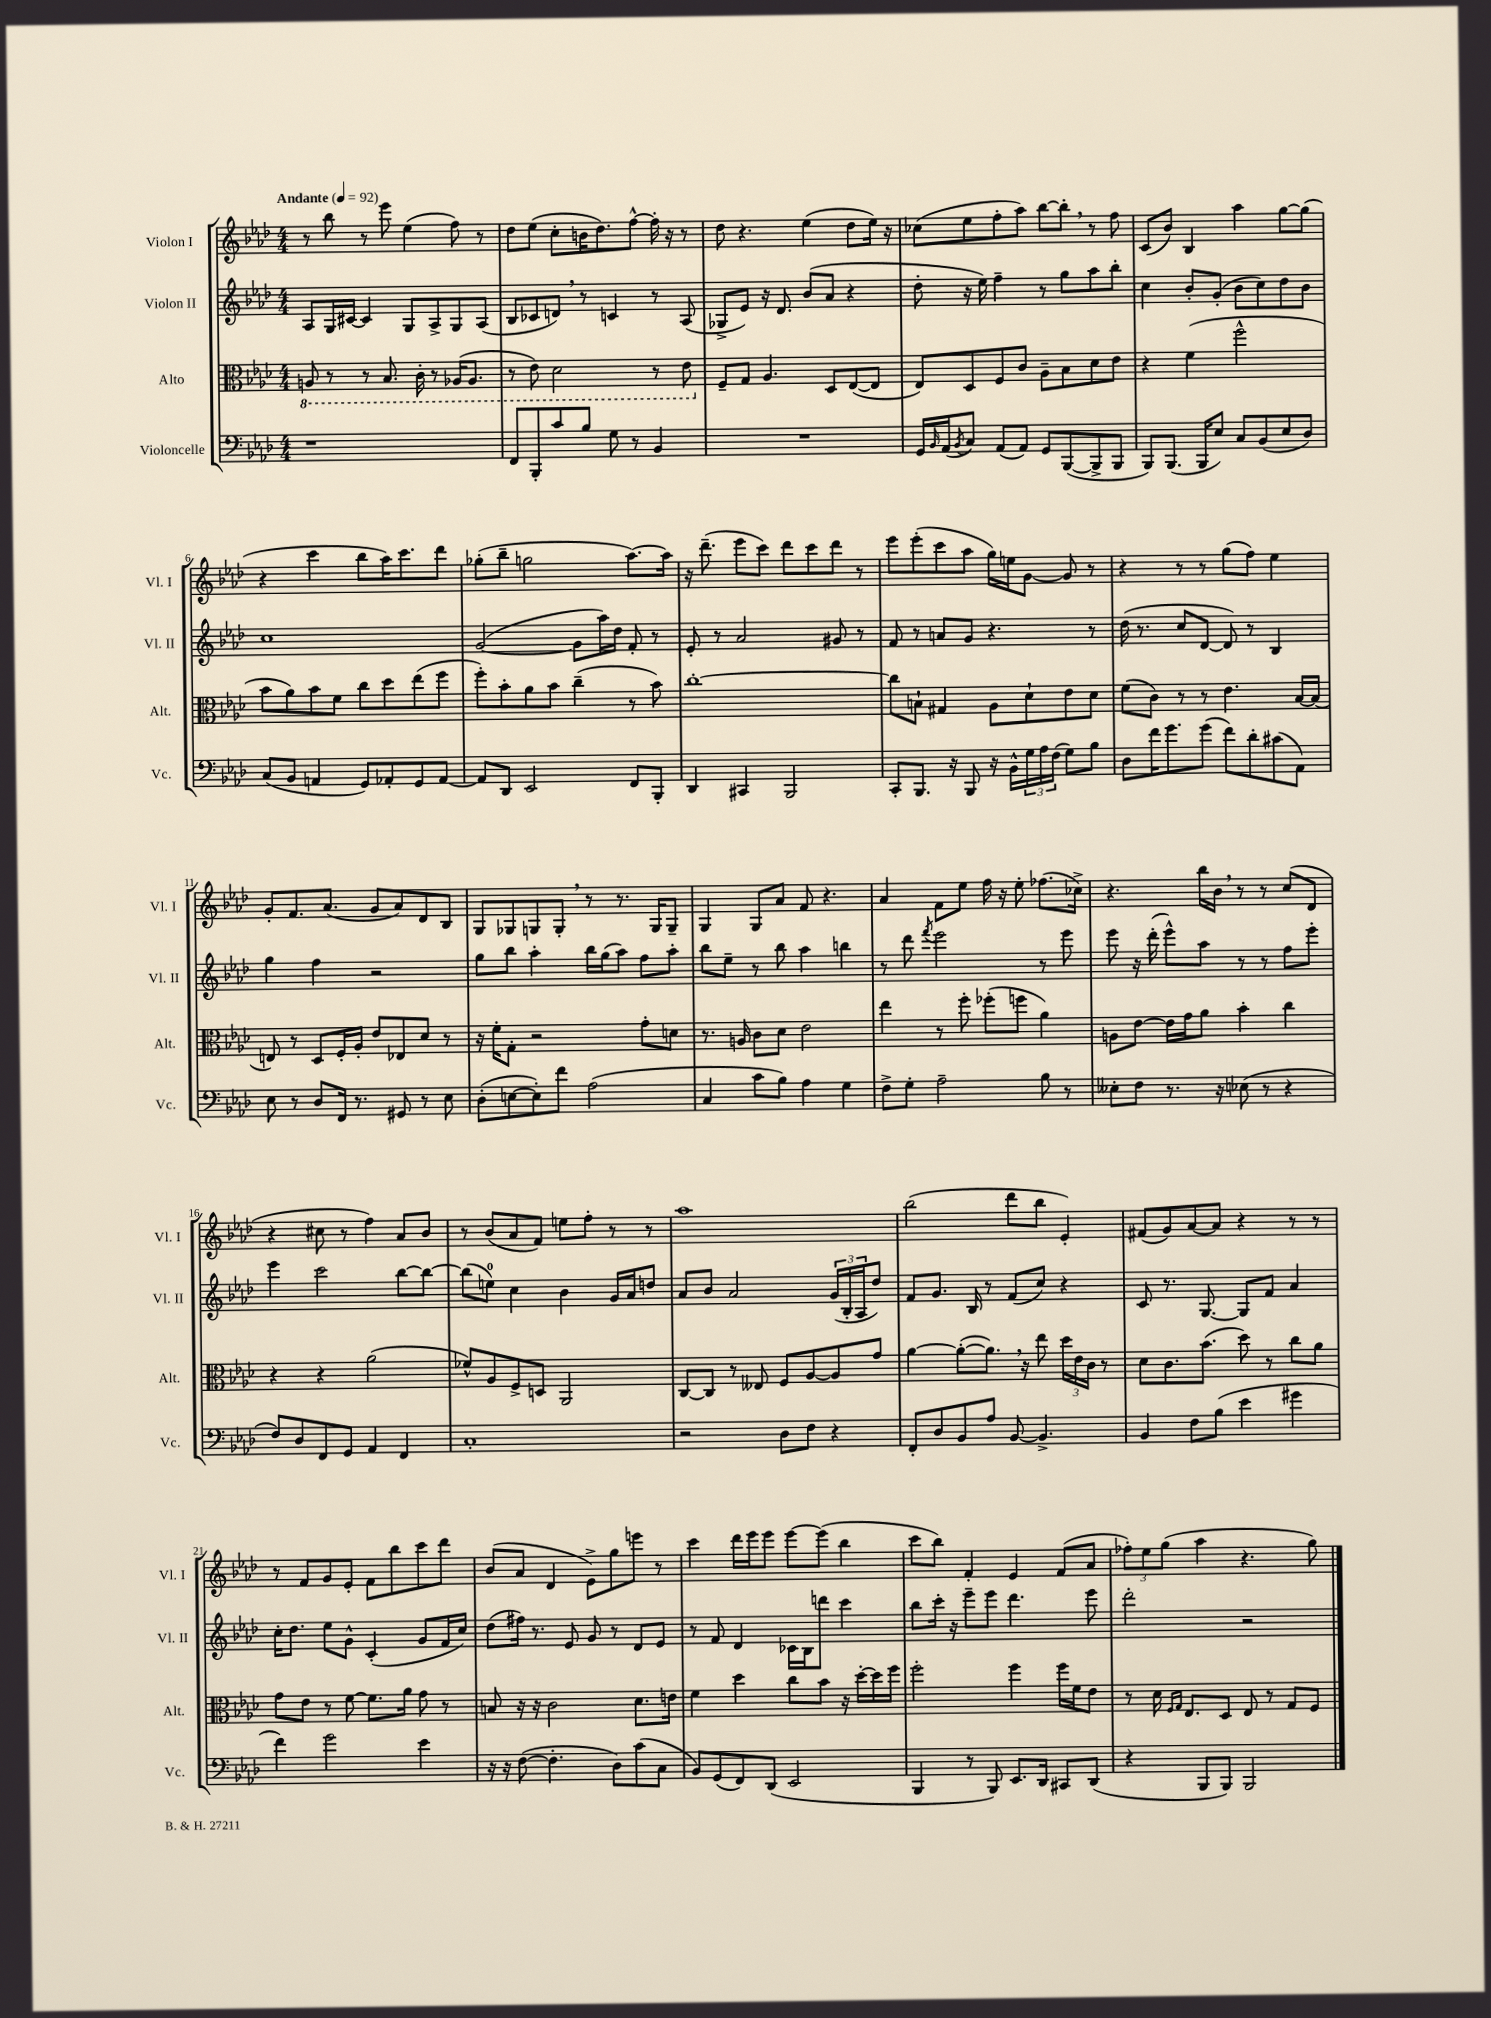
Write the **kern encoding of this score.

**kern	**kern	**kern	**kern
*part4	*part3	*part2	*part1
*staff4	*staff3	*staff2	*staff1
*I"Violoncelle	*I"Alto	*I"Violon II	*I"Violon I
*I'Vc.	*I'Alt.	*I'Vl. II	*I'Vl. I
*clefF4	*clefC3	*clefG2	*clefG2
*k[b-e-a-d-]	*k[b-e-a-d-]	*k[b-e-a-d-]	*k[b-e-a-d-]
*M4/4	*M4/4	*M4/4	*M4/4
*MM92	*MM92	*MM92	*MM92
*	*8ba	*	*
=1	=1	=1	=1
!	!	!	!LO:TX:a:B:t=Andante
1r	8AAn/	8A-/L	8r
.	8r	16G/L	8bb-\
.	.	[16c#X/JJ	.
.	8r	4c#/]	8r
.	8.BB-/	.	8eee-\
.	.	8G/L	(4ee-\
.	16C'\	.	.
.	8r	8A-^/	.
.	(16AA-X/KL	8G/	8ff\)
.	8.AA-/J	.	.
.	.	(8A-/J	8r
=2	=2	=2	=2
8FF/L	8r	8B-/L	8dd-\L
8BBB-'/	8E-\)	8c-X/	(8ee-\J
8c/	2D-\	8dn,/J)	8cc'\L
8B-/J	.	8r	16bn\K
.	.	.	8.dd-\)
8G\	.	4cn/	.
8r	.	.	[8ff^^\J
4BB-/	8r	8r	16ff'\]
.	.	.	16r
.	8E-\	(8A-/	8r
=3	=3	=3	=3
*	*X8ba	*	*
1r	8F~/L	8G-X^/L	8dd-\
.	8G/J	8e-/J)	4.r
.	4.A-/	16r	.
.	.	8.d-/	.
.	.	(8b-/L	(4ee-\
.	8D-/L	8a-/J	.
.	([8E-/	4r	8dd-\L
.	8E-/J]	.	16ee-\Jk)
.	.	.	16r
=4	=4	=4	=4
16GG/LL	8E-/L)	8dd-'\	(8cc-X\L
16qqBB-/	.	.	.
(16AA-/J	.	.	.
8qBB-/	.	.	.
8C/J)	8D-/	16r	8ee-\
.	.	16ee-\)	.
(8AA-/L	8F/	4ff~\	8ff'\
8AA-/J)	8c/J	.	8aa-\J)
8GG/L	8A-~\L	8r	[8bb-\L
([8BBB-/	8B-\	8gg\L	8bb-',\J]
8BBB-^/]	8d-\	8aa-\	8r
8BBB-/J	8e-\J	8bb-'\J	8ff\
=5	=5	=5	=5
8BBB-/L)	4r	4cc\	(8c/L
(8.BBB-/J	.	.	8b-/J)
.	(4f\	8b-'/L	4B-/
16BBB-/KL	.	.	.
8E-/J)	.	(8g'/J	.
8C/L	2ff^^\	8b-\L	4aa-\
(8BB-/	.	8cc\)	.
8E-/	.	8dd-\	[8gg\L
8D-/J)	.	8b-\J	(8gg\J]
!!LO:LB:g=z
=6	=6	=6	=6
(8C/L	8b-\L	1cc	4r
8BB-/J	8a-\)	.	.
4AAn/	8b-\	.	4ccc\
.	8f\J	.	.
8GG/L)	8cc\L	.	8bb-\L
8AA-X'/	8dd-\	.	16aa-\K)
.	.	.	8.ccc\
8GG/	(8ee-\	.	.
[8AA-/J	8ff\J	.	8ddd-\J
=7	=7	=7	=7
8AA-/L]	8ff'\L)	([2g/	(8gg-X'\L
8DD-/J	8b-'\	.	8bb-~\J
2EE-/	8a-\	.	2ggn\
.	8b-\J	.	.
.	(4cc~\	8g\L]	.
.	.	16aa-\L)	.
.	.	16dd-\JJ	.
8FF/L	8r	8f'/	[8.aa-\L)
8BBB-'/J	8b-\)	8r	.
.	.	.	16aa-\Jk]
=8	=8	=8	=8
4DD-/	[1cc'	8e-'/	16r
.	.	.	(8.ddd-~\
.	.	8r	.
4CC#X/	.	2a-/	8eee-\L
.	.	.	8ccc\J)
2BBB-/	.	.	8ddd-\L
.	.	.	8ccc\
.	.	8g#X/	8ddd-\J
.	.	8r	8r
=9	=9	=9	=9
8CC'/L	8cc\L]	8f/	8eee-\L
8.BBB-/J	8Bn`\J	8r	(8eee-'\
.	4G#X/	8an/L	8ccc\
16r	.	.	.
8BBB-/	.	8g/J	8aa-\J
16r	8A-\L	4.r	16gg\LL)
16BB-^^\LL	.	.	16een\J
24G\	8d-`\	.	[8g\J
24A-\	.	.	.
(24F\JJ	.	.	.
8G\L)	8e-\	.	8g/]
8B-\J	8d-\J	8r	8r
=10	=10	=10	=10
8D-\L	(8f\L	(16dd-\	4r
.	.	8.r	.
16f\K	8c\J)	.	.
8.g\	.	.	.
.	8r	8cc/L	8r
(8g\J	8r	[8d-/J	8r
8f\L)	4.e-\	8d-/])	(8gg\L
8d-'\	.	8r	8ff\J)
(8c#X\	.	4B-/	4ee-\
8AA-\J)	[16B-/LL	.	.
.	(16B-/JJ]	.	.
!!LO:LB:g=z
=11	=11	=11	=11
8E-\	8En/)	4gg\	8g'/L
8r	8r	.	8.f/
8D-/L	8D-/L	4ff\	.
.	.	.	(8.a-/J
16FF/Jk	16F'/L	.	.
8.r	16A-'/JJ	.	.
.	8e-/L	2r	8g/L
8GG#X/	8E-X/	.	8a-/)
8r	8d-/J	.	8d-/
8E-\	8r	.	8B-/J
=12	=12	=12	=12
(8D-'\L	16r	8gg\L	8G/L
.	16f'\KL	.	.
[8En\	8G'\J	8bb-\J	8G-X/
8E'\])	2r	4aa-'\	8Gn/
8f\J	.	.	8G',/J
(2A-\	.	16bb-\LL	8r
.	.	(16gg\J	.
.	.	8aa-\J)	8.r
.	8g'\L	8ff\L	.
.	.	.	16G/KL
.	8dn\J	8aa-'\J	8G~/J
=13	=13	=13	=13
4C/	8.r	8bb-\L	4G/
.	.	8ee-~\J	.
.	16An/	.	.
8c\L	8c\L	8r	8G/L
8B-\J)	8d-\J	8bb-\	8a-/J
4A-\	2e-\	4aa-\	8f/
.	.	.	4.r
4G\	.	4bbn\	.
=14	=14	=14	=14
8F^\L	4ee-\	8r	4a-/
8G'\J	.	8ddd-\	.
.	.	8qfff/	.
2A-~\	8r	2eee-\	8f\L
.	8ff'\	.	8ee-\J
.	(8ff-X'\L	.	16ff\
.	.	.	16r
.	8ffn\J	.	8ee-'\
8B-\	4a-\)	8r	(8.ff-X\L
8r	.	8eee-\	.
.	.	.	16cc-X^\Jk)
=15	=15	=15	=15
8E--X'\L	8An\L	8eee-\	4.r
8F\J	[8e-\J	16r	.
.	.	(16ddd-'\	.
8.r	16e-\LL]	8eee-^^\L)	.
.	16g\J	.	.
.	8a-\J	8aa-\J	16bb-\LL
16r	.	.	16b-,\JJ
(8E-X\	4b-'\	8r	8r
8r	.	8r	8r
4r	4cc\	8ff\L	(8cc/L
.	.	8eee-'\J	8d-/J
!!LO:LB:g=z
=16	=16	=16	=16
8F/L)	4r	4eee-\	4r
8D-/	.	.	.
8FF/	4r	2ccc\	8cc#X\
8GG/J	.	.	8r
4AA-/	(2a-\	.	4ff\)
4FF/	.	[8bb-\L	8a-/L
.	.	8bb-\J_	8b-/J
=17	=17	=17	=17
1C'	8f-X^^/L)	(8bb-\L]	8r
.	8A-/	8een\J)	(8b-/L
.	8F^/	4cc\	8a-/
.	8Dn/J	.	8f/J)
.	2AA-/	4b-\	8een\L
.	.	.	8ff'\J
.	.	16g/LL	8r
.	.	16a-/J	.
.	.	8ddn/J	8r
=18	=18	=18	=18
2r	[8C/L	8a-/L	1aa-
.	8C/J]	8b-/J	.
.	8r	2a-/	.
.	8E--X/	.	.
8D-\L	8F/L	.	.
8F\J	[8A-/	.	.
4r	8A-/]	(24g/LL	.
.	.	24B-'/	.
.	.	24A-/J	.
.	8g/J	8dd-/J)	.
=19	=19	=19	=19
8FF'/L	[4a-\	8f/L	(2bb-\
8D-/	.	8.g/J	.
8BB-/	(8a-'\L_	.	.
.	.	16B-/	.
8A-/J	8.a-,\J])	8r	.
[8BB-/	.	(8f/L	8ddd-\L
.	16r	.	.
4.BB-^/]	8ee-\	8cc/J)	8bb-\J
.	24dd-\LL	4r	4e-'/)
.	24e-\	.	.
.	24c\JJ	.	.
.	8r	.	.
=20	=20	=20	=20
4BB-/	8d-\L	8c/	(8f#X/L
.	8.c\	8.r	8g/)
8F\L	.	.	[8a-/
.	(8.b-\J	[8.G/	.
(8B-\J	.	.	8a-/J]
4e-\	8dd-\)	8G/L]	4r
.	8r	8f/J	.
4g#X\	8cc\L	4a-/	8r
.	8a-\J	.	8r
!!LO:LB:g=z
=21	=21	=21	=21
4f\)	8g\L	16cc'\KL	8r
.	.	8.dd-\J	.
.	8e-\J	.	8f/L
2g\	8r	8ee-\L	8g/
.	[8f\	8g^^\J	8e-'/J
.	8.f\L]	(4c'/	8f\L
.	.	.	8bb-\
.	16a-\Jk	.	.
4e-\	8g\	8g/L	8ccc\
.	8r	16f/L	8ddd-\J
.	.	16cc/JJ)	.
=22	=22	=22	=22
16r	8Bn/	(8dd-\L	(8b-/L
16r	.	.	.
([8F\	16r	16ff#X\Jk)	8a-/J
.	16r	8.r	.
4.F'\]	2c\	.	4d-/
.	.	8e-/	.
.	.	8g/	8e-^\L)
8D-\L)	.	8r	8gg\
(8c\	8.d-\L	8d-/L	8eeen\J
8C\J	.	8e-/J	8r
.	16en\Jk	.	.
=23	=23	=23	=23
8BB-/L)	4f\	8r	4ccc\
(8GG/	.	8f/	.
8FF/)	4dd-\	4d-/	16ddd-\LL
.	.	.	16eee-\J
(8DD-/J	.	.	8eee-\J
2EE-/	8cc\L	16c-X\LL	[8eee-\L
.	.	16B-\J	.
.	8b-\J	8dddn\J	(8eee-\J]
.	16r	4ccc\	4bb-\
.	[16dd-'\LL	.	.
.	16dd-\]	.	.
.	16ff\JJ	.	.
=24	=24	=24	=24
4BBB-/	2ff'\	8bb-\L	8ccc\L
.	.	16ccc'\Jk	8bb-\J)
.	.	16r	.
8r	.	8eee-~\L	4f'/
8BBB-/)	.	8eee-\J	.
8.EE-/L	4ff\	4.ddd-\	4e-/
16DD-/Jk	.	.	.
8CC#X/L	16ff\LL	.	(8f/L
.	16f\J	.	.
(8DD-/J	8e-\J	8eee-\	8a-/J
=25	=25	=25	=25
4r	8r	2ddd-'\	12ff-X'\L)
.	.	.	12ee-\
.	16d-\	.	.
.	.	.	(12gg\J
.	16qqF/LL	.	.
.	16qqG/JJ	.	.
.	8.E-/L	.	.
8BBB-/L	.	.	4aa-\
8BBB-/J)	8D-/J	.	.
2BBB-/	8E-/	2r	4.r
.	8r	.	.
.	8G/L	.	.
.	8F/J	.	8gg\)
==	==	==	==
*-	*-	*-	*-
